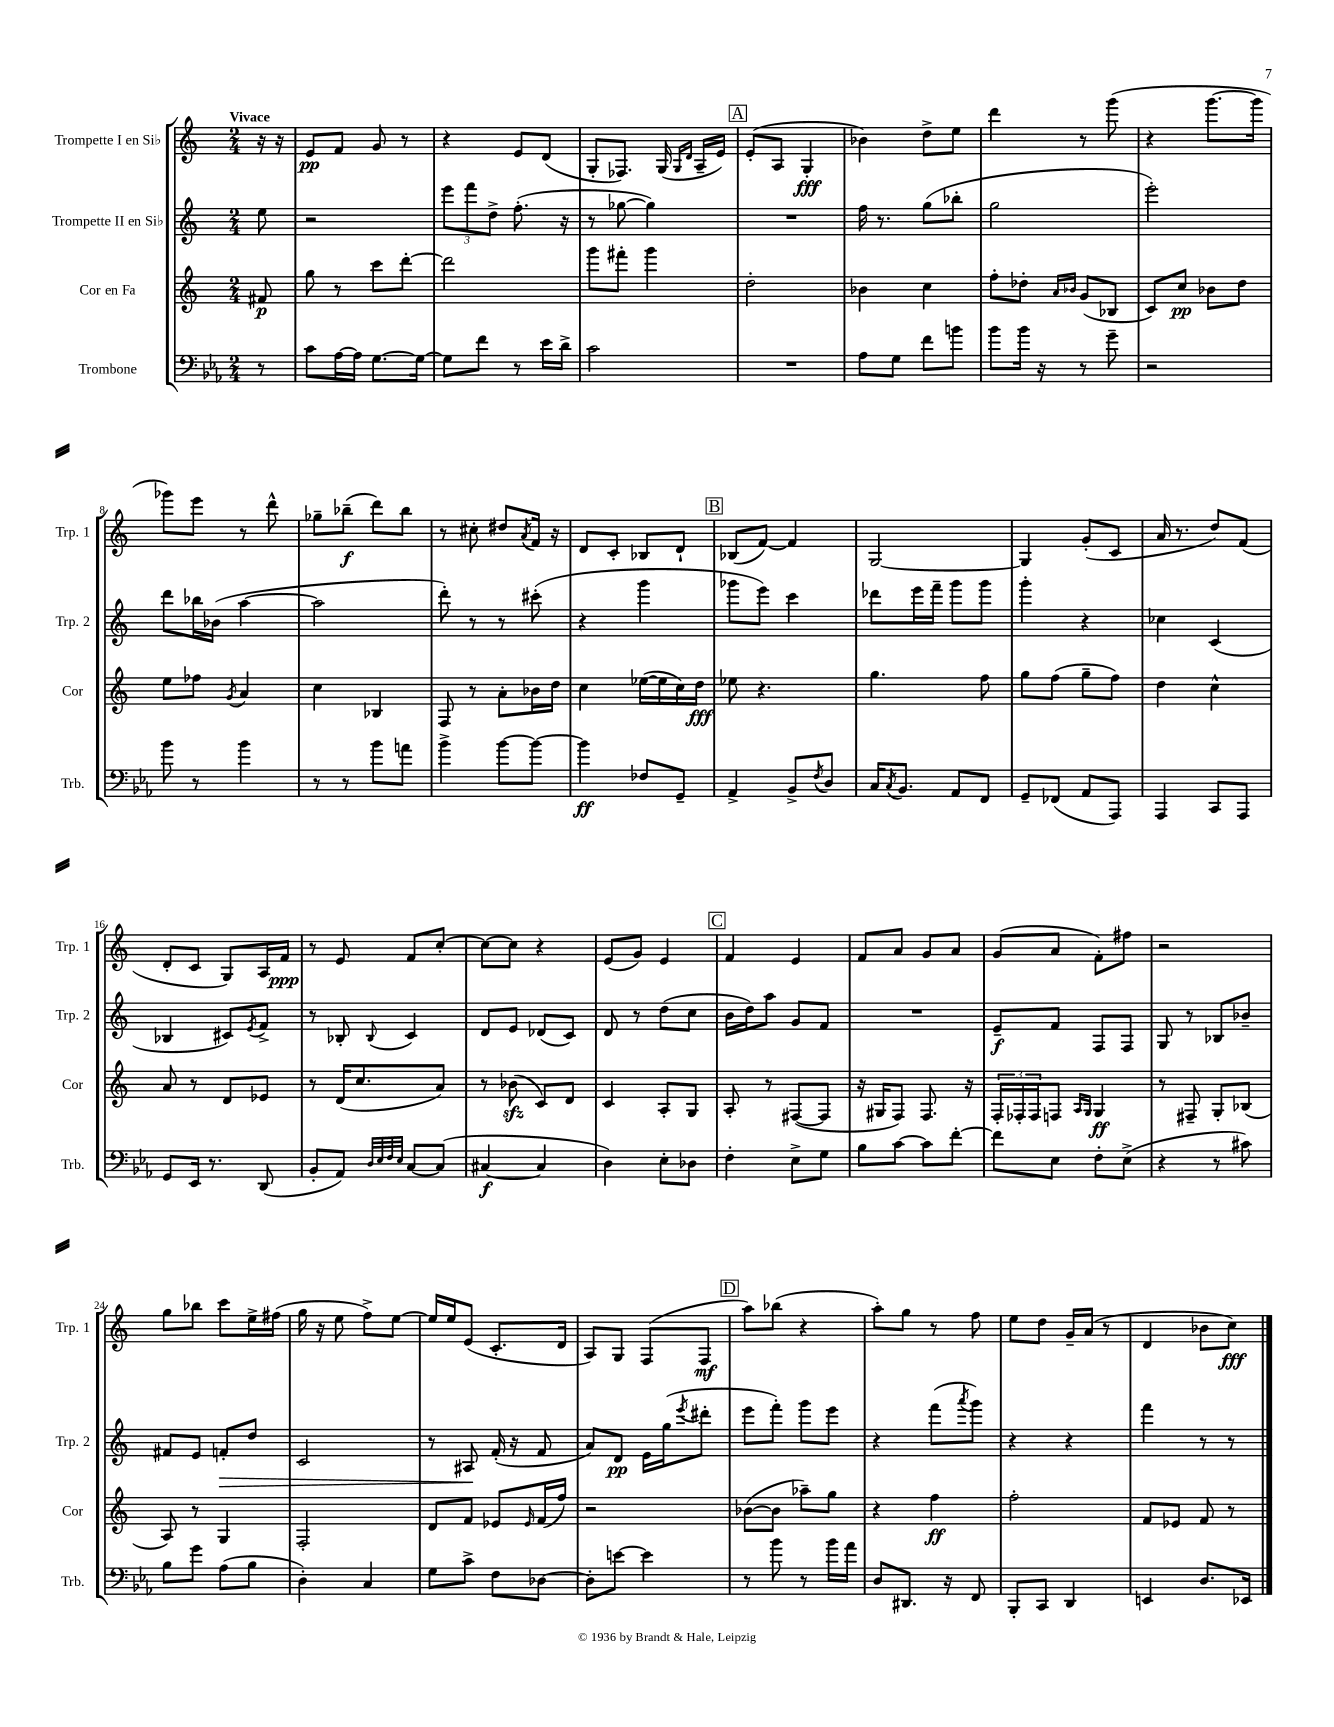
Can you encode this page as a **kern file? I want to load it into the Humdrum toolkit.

**kern	**dynam	**kern	**dynam	**kern	**dynam	**kern	**dynam
*part4	*part4	*part3	*part3	*part2	*part2	*part1	*part1
*staff4	*staff4	*staff3	*staff3	*staff2	*staff2	*staff1	*staff1
*I"Trombone	*	*I"Cor en Fa	*	*I"Trompette II en Si♭	*	*I"Trompette I en Si♭	*
*I'Trb.	*	*I'Cor	*	*I'Trp. 2	*	*I'Trp. 1	*
*clefF4	*	*clefG2	*	*clefG2	*	*clefG2	*
*k[b-e-a-]	*	*k[]	*	*k[]	*	*k[]	*
*M2/4	*	*M2/4	*	*M2/4	*	*M2/4	*
=	=	=	=	=	=	=	=
!	!	!	!	!	!	!LO:TX:a:B:t=Vivace	!
8r	.	8f#X/	p	8ee\	.	16r	.
.	.	.	.	.	.	16r	.
=1	=1	=1	=1	=1	=1	=1	=1
8c\L	.	8gg\	.	2r	.	8e/L	pp
[16A-\L	.	8r	.	.	.	8f/J	.
16A-\JJ]	.	.	.	.	.	.	.
[8.G\L	.	8ccc\L	.	.	.	8g/	.
.	.	[8ddd'\J	.	.	.	8r	.
16G\Jk_	.	.	.	.	.	.	.
=2	=2	=2	=2	=2	=2	=2	=2
8G\L]	.	2ddd\]	.	12eee\L	.	4r	.
.	.	.	.	12fff\	.	.	.
8f\J	.	.	.	.	.	.	.
.	.	.	.	12dd^\J	.	.	.
8r	.	.	.	(8.ff'\	.	8e/L	.
16e-\LL	.	.	.	.	.	(8d/J	.
16d^\JJ	.	.	.	16r	.	.	.
=3	=3	=3	=3	=3	=3	=3	=3
2c\	.	8ggg\L	.	8r	.	8G'/L	.
.	.	8fff#X'\J	.	[8gg-X\	.	8.F-X/J)	.
.	.	4ggg\	.	4gg-\])	.	.	.
.	.	.	.	.	.	(16G/	.
.	.	.	.	.	.	16qqG/LL	.
.	.	.	.	.	.	16qqd/JJ	.
.	.	.	.	.	.	16A~/LL	.
.	.	.	.	.	.	16e/JJ)	.
!!LO:REH:place=s1:t=A
=4	=4	=4	=4	=4	=4	=4	=4
2r	.	2dd'\	.	2r	.	(8e'/L	.
.	.	.	.	.	.	8A/J	.
.	.	.	.	.	.	4G'/	fff
=5	=5	=5	=5	=5	=5	=5	=5
8A-\L	.	4b-X\	.	16ff\	.	4b-X\)	.
.	.	.	.	8.r	.	.	.
8G\J	.	.	.	.	.	.	.
8f\L	.	4cc\	.	(8gg\L	.	8dd^\L	.
8bn\J	.	.	.	8bb-X'\J	.	8ee\J	.
=6	=6	=6	=6	=6	=6	=6	=6
8b-\L	.	8ff'\L	.	2gg\	.	4ddd\	.
16b-\Jk	.	8dd-X'\J	.	.	.	.	.
16r	.	.	.	.	.	.	.
.	.	16qqa/LL	.	.	.	.	.
.	.	16qqb-X/JJ	.	.	.	.	.
8r	.	(8g/L	.	.	.	8r	.
8g~\	.	8B-X/J	.	.	.	(8ggg\	.
=7	=7	=7	=7	=7	=7	=7	=7
2r	.	8c/L)	.	2eee'\)	.	4r	.
.	.	8cc/J	pp	.	.	.	.
.	.	8b-X\L	.	.	.	[8.ggg\L	.
.	.	8dd\J	.	.	.	.	.
.	.	.	.	.	.	16ggg\Jk]	.
!!LO:LB:g=z
=8	=8	=8	=8	=8	=8	=8	=8
8b-\	.	8ee\L	.	8ddd\L	.	8ggg-X\L)	.
8r	.	8ff-X\J	.	16bb-X\L	.	8eee\J	.
.	.	.	.	(16b-X\JJ	.	.	.
.	.	8qg/	.	.	.	.	.
4b-\	.	4a/	.	[4aa\	.	8r	.
.	.	.	.	.	.	8ddd^^\	.
=9	=9	=9	=9	=9	=9	=9	=9
8r	.	4cc\	.	2aa\]	.	8gg-X~\L	.
8r	.	.	.	.	.	(8bb-X~\J	f
8b-\L	.	4B-X/	.	.	.	8ddd\L)	.
8an\J	.	.	.	.	.	8bb-\J	.
=10	=10	=10	=10	=10	=10	=10	=10
4b-^\	.	8F/	.	8ddd'\)	.	8r	.
.	.	8r	.	8r	.	8cc#X'\	.
[8b-\L	.	8a'\L	.	8r	.	8dd#X/L	.
.	.	.	.	.	.	8qa/	.
8b-\J_	.	16b-X\L	.	(8ccc#X'\	.	16f/Jk	.
.	.	16dd\JJ	.	.	.	16r	.
=11	=11	=11	=11	=11	=11	=11	=11
4b-\]	ff	4cc\	.	4r	.	8d/L	.
.	.	.	.	.	.	8c'/J	.
8F-X/L	.	([16ee-X\LL	.	4ggg\	.	8B-X/L	.
.	.	16ee-\]	.	.	.	.	.
8GG~/J	.	16cc\)	.	.	.	8d`/J	.
.	.	16dd\JJ	fff	.	.	.	.
!!LO:REH:place=s1:t=B
=12	=12	=12	=12	=12	=12	=12	=12
4AA-^/	.	8ee-X\	.	8ggg-X\L	.	(8B-X/L	.
.	.	4.r	.	8eee\J)	.	[8f/J)	.
8BB-^/L	.	.	.	4ccc\	.	4f/]	.
8qF/	.	.	.	.	.	.	.
8D/J	.	.	.	.	.	.	.
=13	=13	=13	=13	=13	=13	=13	=13
16C/KL	.	4.gg\	.	8ddd-X\L	.	[2G/	.
8qC/	.	.	.	.	.	.	.
8.BB-/J	.	.	.	.	.	.	.
.	.	.	.	16eee\L	.	.	.
.	.	.	.	16fff~\JJ	.	.	.
8AA-/L	.	.	.	8ggg\L	.	.	.
8FF/J	.	8ff\	.	8ggg\J	.	.	.
=14	=14	=14	=14	=14	=14	=14	=14
8GG~/L	.	8gg\L	.	4ggg'\	.	4G/]	.
(8FF-X/J	.	(8ff\J	.	.	.	.	.
8AA-/L	.	8gg~\L	.	4r	.	(8g'/L	.
8AAA-/J)	.	8ff\J)	.	.	.	8c/J	.
=15	=15	=15	=15	=15	=15	=15	=15
4AAA-/	.	4dd\	.	4cc-X\	.	16a/	.
.	.	.	.	.	.	8.r	.
8CC/L	.	4cc^^\	.	(4c/	.	8dd/L)	.
8AAA-/J	.	.	.	.	.	(8f/J	.
!!LO:LB:g=z
=16	=16	=16	=16	=16	=16	=16	=16
8GG/L	.	8a/	.	4B-X/	.	8d'/L	.
16EE-/Jk	.	8r	.	.	.	8c/J	.
8.r	.	.	.	.	.	.	.
.	.	8d/L	.	8c#X/L)	.	8G/L)	.
.	.	.	.	8qe/	.	.	.
(8DD/	.	8e-X/J	.	8f^/J	.	16A/L	.
.	.	.	.	.	.	16f/JJ	ppp
=17	=17	=17	=17	=17	=17	=17	=17
8BB-'/L	.	8r	.	8r	.	8r	.
8AA-/J)	.	(16d/KL	.	8B-X'/	.	8e/	.
.	.	8.cc/	.	.	.	.	.
32qqD/LLL	.	.	.	.	.	.	.
32qqE-/	.	.	.	.	.	.	.
32qqF/	.	.	.	.	.	.	.
32qqE-/JJJ	.	.	.	8qqB-/	.	.	.
[8C/L	.	.	.	4c/	.	8f/L	.
(8C/J]	.	8a/J)	.	.	.	[8cc'/J	.
=18	=18	=18	=18	=18	=18	=18	=18
[4C#X/	f	8r	.	8d/L	.	8cc\L_	.
.	.	(8b-Xzz\	.	8e/J	.	8cc\J]	.
4C#/]	.	8c/L)	.	(8d-X/L	.	4r	.
.	.	8d/J	.	8c/J)	.	.	.
=19	=19	=19	=19	=19	=19	=19	=19
4D\)	.	4c/	.	8d/	.	(8e/L	.
.	.	.	.	8r	.	8g/J)	.
8E-'\L	.	8A'/L	.	(8dd\L	.	4e/	.
8D-X\J	.	8G/J	.	8cc\J	.	.	.
!!LO:REH:place=s1:t=C
=20	=20	=20	=20	=20	=20	=20	=20
4F'\	.	8A'/	.	16b\LL	.	4f/	.
.	.	.	.	16dd\J)	.	.	.
.	.	8r	.	8aa\J	.	.	.
8E-^\L	.	([8F#X/L	.	8g/L	.	4e/	.
8G\J	.	8F#/J]	.	8f/J	.	.	.
=21	=21	=21	=21	=21	=21	=21	=21
8B-\L	.	16r	.	2r	.	8f/L	.
.	.	16G#X/KL	.	.	.	.	.
[8c\J	.	8F/J)	.	.	.	8a/J	.
8c\L]	.	8.F/	.	.	.	8g/L	.
[8f'\J	.	.	.	.	.	8a/J	.
.	.	16r	.	.	.	.	.
=22	=22	=22	=22	=22	=22	=22	=22
8f\L]	.	24F'/LL	.	8e~/L	f	(8g/L	.
.	.	24F-X'/	.	.	.	.	.
.	.	24F-/J	.	.	.	.	.
8E-\J	.	8Fn/J	.	8f/J	.	8a/J	.
.	.	16qqA/LL	.	.	.	.	.
.	.	16qqG/JJ	.	.	.	.	.
8F'\L	.	4G/	ff	8F/L	.	8f'\L)	.
(8E-^\J	.	.	.	8F/J	.	8ff#X\J	.
=23	=23	=23	=23	=23	=23	=23	=23
4r	.	8r	.	8G/	.	2r	.
.	.	8F#X~/	.	8r	.	.	.
8r	.	8G'/L	.	8B-X/L	.	.	.
8c#X\)	.	(8B-X/J	.	8b-X~/J	.	.	.
!!LO:LB:g=z
=24	=24	=24	=24	=24	=24	=24	=24
8B-\L	.	8A/)	.	8f#X/L	.	8gg\L	.
8g\J	.	8r	.	8e/J	.	8bb-X\J	.
!	!	!	!	!	!LO:HP:b	!	!
(8A-\L	.	4G/	.	8fn'/L	>	8ccc\L	.
8B-\J	.	.	.	8dd/J	.	16ee^\L	.
.	.	.	.	.	.	(16ff#X\JJ	.
=25	=25	=25	=25	=25	=25	=25	=25
4D'\)	.	2F'/	.	2c/	.	16gg\	.
.	.	.	.	.	.	16r	.
.	.	.	.	.	.	8ee\	.
4C/	.	.	.	.	.	8ff^\L)	.
.	.	.	.	.	.	[8ee\J	.
=26	=26	=26	=26	=26	=26	=26	=26
8G\L	.	8d/L	.	8r	.	16ee/LL]	.
.	.	.	.	.	.	16ee/J	.
8c^\J	.	8f/J	.	8A#X/	.	(8e/J	.
8F\L	.	8e-X/L	.	(16f'/	]	8.c'/L	.
.	.	.	.	16r	.	.	.
.	.	16qqe-/	.	.	.	.	.
[8D-X\J	.	(16f/L	.	8f/	.	.	.
.	.	16ff/JJ)	.	.	.	16d/Jk	.
=27	=27	=27	=27	=27	=27	=27	=27
8D-'\L]	.	2r	.	8a/L)	.	8A/L)	.
[8en\J	.	.	.	8d/J	pp	8G/J	.
4e\]	.	.	.	16e\LL	.	(8F/L	.
.	.	.	.	(16gg\J	.	.	.
.	.	.	.	8qeee/	.	.	.
.	.	.	.	8ddd#X'\J	.	8F/J	mf
!!LO:REH:place=s1:t=D
=28	=28	=28	=28	=28	=28	=28	=28
8r	.	([8b-X\L	.	8eee\L	.	8aa\L)	.
8b-\	.	8b-\J]	.	8fff'\J)	.	(8bb-X\J	.
8r	.	8aa-X~\L)	.	8ggg\L	.	4r	.
16b-\LL	.	8gg\J	.	8eee\J	.	.	.
16a-\JJ	.	.	.	.	.	.	.
=29	=29	=29	=29	=29	=29	=29	=29
8D/L	.	4r	.	4r	.	8aa'\L)	.
8.DD#X/J	.	.	.	.	.	8gg\J	.
.	.	4ff\	ff	(8fff\L	.	8r	.
16r	.	.	.	.	.	.	.
.	.	.	.	8qaaa/	.	.	.
8FF/	.	.	.	8ggg\J)	.	8ff\	.
=30	=30	=30	=30	=30	=30	=30	=30
8BBB-'/L	.	2ff'\	.	4r	.	8ee\L	.
8CC/J	.	.	.	.	.	8dd\J	.
4DD/	.	.	.	4r	.	16g~/LL	.
.	.	.	.	.	.	(16a/JJ	.
.	.	.	.	.	.	8r	.
=31	=31	=31	=31	=31	=31	=31	=31
4EEn/	.	8f/L	.	4fff\	.	4d/	.
.	.	8e-X/J	.	.	.	.	.
8.D/L	.	8f/	.	8r	.	8b-X\L	.
.	.	8r	.	8r	.	8cc\J)	fff
16EE-X/Jk	.	.	.	.	.	.	.
==	==	==	==	==	==	==	==
*-	*-	*-	*-	*-	*-	*-	*-
